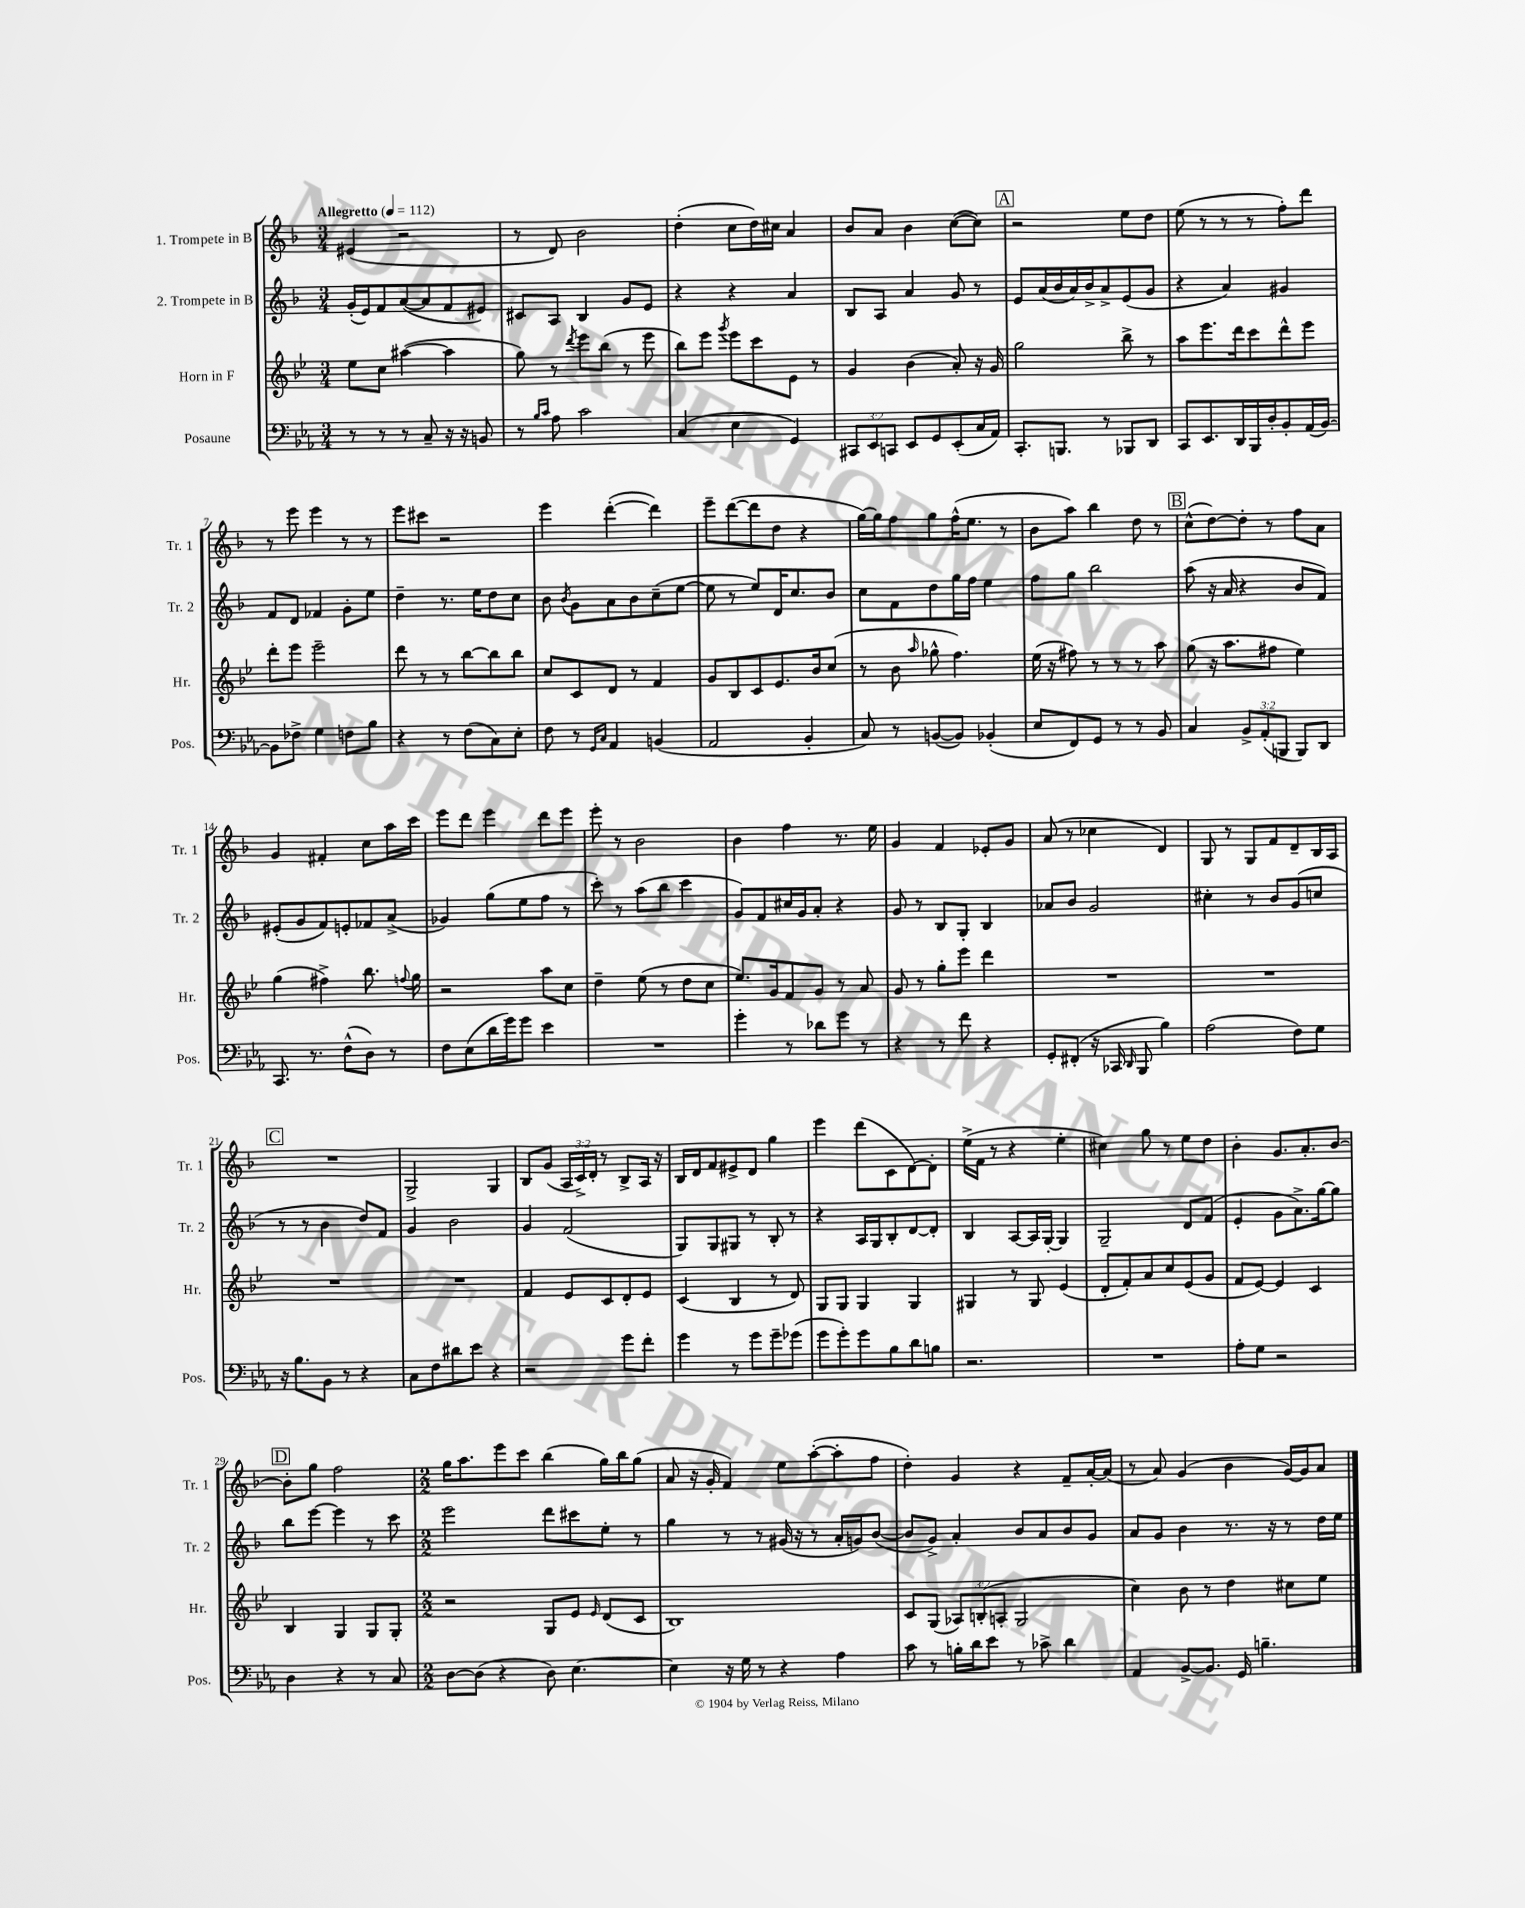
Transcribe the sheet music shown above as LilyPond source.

<<
\new StaffGroup <<
\new Staff = "s0" \with { instrumentName = "1. Trompete in B" shortInstrumentName = "Tr. 1" } {
    \clef treble \key f \major \numericTimeSignature \time 3/4 \override Staff.TupletNumber.text = #tuplet-number::calc-fraction-text \tempo "Allegretto" 4 = 112
    \autoBeamOff eis'4( r2 |
    r8 d'8) bes'2 |
    d''4-.( c''8[ d''16) cis''16] a'4 |
    bes'8[ a'8] bes'4 c''8[~( c''8]) |
    \mark \markup { \box "A" } r2 e''8[ d''8] |
    e''8( r8 r8 r8 f''8[-.) d'''8] |
    r8 e'''8 e'''4 r8 r8 |
    e'''8[ cis'''8] r2 |
    e'''4 d'''4~-.( d'''4) |
    e'''8[-- d'''8~( d'''8 d''8] r4 |
    g''16[~) g''16 f''8 g''8 f''16-^( e''8.] r8 |
    bes'8[ a''8]) bes''4 d''8 r8 |
    \mark \markup { \box "B" } c''8[-^( d''8~) d''8]-. r8 f''8[ a'8] |
    g'4 fis'4-. c''8[ a''16 c'''16] |
    e'''8[ d'''8] e'''4 d'''8[ e'''8] |
    e'''8-. r8 bes'2 |
    bes'4 f''4 r8. e''16 |
    g'4 f'4 ees'8[-. g'8] |
    a'8( r8 ces''4 d'4) |
    g8 r8 g8[ f'8 d'8-- bes16 a16] |
    \mark \markup { \box "C" } R2. |
    g2-> g4 |
    bes8[ g'8]( \tuplet 3/2 { a16[ c'16->) d'16]-. } r8 bes8[-> a16] r16 |
    bes16[ d'16 f'8 eis'8-> d'8] g''4 |
    e'''4 d'''8[( c'8 d'8~) d'8]-. |
    e''16[->( f'16] r8 r4 e''4-. |
    cis''4) g''8 r8 e''8[ d''8] |
    bes'4-. g'8.[ a'8.-. bes'8]~ |
    \mark \markup { \box "D" } bes'8[-. g''8] f''2 |
    \numericTimeSignature \time 2/2 g''16[ a''8. e'''8 c'''8] bes''4( g''16[) bes''16 g''8]( |
    a'8 r16 g'16-. f'4) e''8[ a''8~-.( a''8-. f''8] |
    d''4-.) g'4 r4 f'8[-- a'16~-. a'16]( |
    r8 a'8) g'4( bes'4 g'16[~) g'16 a'8] \bar "|." |
}
\new Staff = "s1" \with { instrumentName = "2. Trompete in B" shortInstrumentName = "Tr. 2" } {
    \clef treble \key f \major \numericTimeSignature \time 3/4
    \autoBeamOff g'16[-.( e'16) f'8 a'8~( a'8 f'8 eis'8]) |
    cis'8[ a8] bes4 g'8[ e'8] |
    r4 r4 a'4 |
    bes8[ a8] a'4 g'8 r8 |
    \mark \markup { \box "A" } e'8[ a'16( bes'16 a'16) bes'16-> a'8-> e'8( g'8] |
    r4 a'4) gis'4 |
    f'8[ d'8] fes'4 g'8[-. e''8] |
    d''4-- r8. e''16[ d''8 c''8] |
    bes'8 \acciaccatura { bes'8 } g'8[ a'8 bes'8 c''8--( e''8]~ |
    e''8 r8 e''8[) d'16 c''8. bes'8] |
    c''8[ f'8 d''8 g''16 f''16] e''4 |
    f''8[ g''8] bes''2 |
    \mark \markup { \box "B" } a''8( r16 a'16 r4 bes'8[ f'8]) |
    eis'8[-.( g'8 f'8) e'8-. fes'8 a'8]->( |
    ges'4) g''8[( e''8 f''8] r8 |
    c'''8-.) r8 a''8[( bes''8] c'''4 |
    g'8[) f'8 cis''16 g'16 a'8]-. r4 |
    g'8 r8 bes8[ g8]-. bes4 |
    aes'8[ bes'8] g'2 |
    cis''4-. r8 bes'8[ g'8( c''8] |
    \mark \markup { \box "C" } r8 r8 bes'4 d''8[) f'8] |
    g'4 bes'2 |
    g'4 f'2( |
    g8[) g8 gis8] r8 bes8-. r8 |
    r4 a16[ g16 bes8-. d'8~ d'8]-. |
    bes4 a8[~ a16 g16]~-. g4 |
    g2-- d'8[ f'8]( |
    e'4-. g'8[ a'8.->) g''16~ g''8] |
    \mark \markup { \box "D" } bes''8[ e'''8]~ e'''4 r8 c'''8 |
    \numericTimeSignature \time 2/2 e'''2 d'''8[ cis'''8 e''8]-. r8 |
    g''4 r8 r8 gis'16( r16 r8 a'16[-. g'16) bes'8]~( |
    bes'8[ g'8]->) a'4-. bes'8[ a'8 bes'8 g'8] |
    a'8[ g'8] bes'4 r8. r16 r8 d''16[ e''16] \bar "|." |
}
\new Staff = "s2" \with { instrumentName = "Horn in F" shortInstrumentName = "Hr." } {
    \clef treble \key bes \major \numericTimeSignature \time 3/4 \override Staff.TupletNumber.text = #tuplet-number::calc-fraction-text
    \autoBeamOff ees''8[ c''8] ais''4~( ais''4 |
    g''8) r8 \acciaccatura { d'''8 } ees'''8[ bes''8]( r8 ees'''8 |
    bes''8[) ees'''8] \acciaccatura { g'''8 } ees'''8[ c'''8 ees'8] r8 |
    g'4 bes'4( a'8-.) r16 g'16 |
    \mark \markup { \box "A" } g''2 bes''8-> r8 |
    a''8[ ees'''8. d'''16 c'''8 d'''8-^ ees'''8] |
    d'''8[-. ees'''8] ees'''2-- |
    d'''8 r8 r8 bes''8[~ bes''8 bes''8] |
    c''8[ c'8 d'8] r8 f'4 |
    g'8[ bes8 c'8 ees'8. bes'16 c''8]( |
    r8 bes'8 \grace { a''16 } ges''8-^ f''4.) |
    ees''16( r16 fis''8) r8 r8 r8 a''8 |
    \mark \markup { \box "B" } g''8( r16 a''8.[ fis''8] ees''4) |
    g''4( fis''4->) bes''8. \appoggiatura { f''8 } g''16 |
    r2 a''8[ c''8] |
    d''4-- ees''8( r8 d''8[ c''8] |
    ees''8.[) g'16 f'8 g'8] r8 a'8 |
    g'8 r8 g''8[-. ees'''8] d'''4 |
    R2. |
    R2. |
    \mark \markup { \box "C" } R2. |
    R2. |
    f'4 ees'8[ c'8 d'8-. ees'8] |
    c'4( bes4 r8 d'8) |
    g8[ g8] g4 g4 |
    gis4 r8 gis8 ees'4( |
    d'8[-. f'8-.) a'8 c''8 ees'8( g'8] |
    f'8[ ees'8]~) ees'4 c'4 |
    \mark \markup { \box "D" } bes4 g4 g8[ g8]-. |
    \numericTimeSignature \time 2/2 r2 g8[ ees'8] \grace { ees'16 } d'8[( c'8] |
    bes1) |
    c'8[ g8]( \tuplet 3/2 { aes8[) b8-.( a8]-. } g2 |
    c''4) bes'8 r8 d''4 cis''8[ ees''8] \bar "|." |
}
\new Staff = "s3" \with { instrumentName = "Posaune" shortInstrumentName = "Pos." } {
    \clef bass \key ees \major \numericTimeSignature \time 3/4 \override Staff.TupletNumber.text = #tuplet-number::calc-fraction-text
    \autoBeamOff r8 r8 r8 c8-- r16 r16 b,8 |
    r8 \grace { bes16[ c'16] } aes8 c'2 |
    c4( ees4 g,4) |
    \tuplet 3/2 { cis,8[ ees,8 c,8] } ees,8[ g,8 ees,8-.( c16 aes,16]) |
    \mark \markup { \box "A" } c,8.[-. b,,8.] r8 bes,,8[ d,8] |
    c,8[ ees,8. d,16 bes,,16 d16-. bes,8-. aes,16( bes,16]~) |
    bes,8[ fes8]-> g4 f8[ bes8] |
    r4 r8 f8[( c8) ees8]-. |
    f8 r8 \grace { g,16[ c16] } aes,4 b,4( |
    aes,2 bes,4-. |
    c8) r8 b,8[~( b,8]) bes,4-.( |
    ees8[ f,8) g,8] r8 r8 bes,8 |
    \mark \markup { \box "B" } c4 \tuplet 3/2 { bes,8[-> aes,8-.( b,,8] } b,,8[) d,8] |
    c,8. r8. f8[-^( d8]) r8 |
    f8[ ees8( d'16 g'16) g'8] ees'4 |
    R2. |
    g'4-. r8 des'8[ g'8] r8 |
    r4 r8 f'8 r4 |
    g,8[-. fis,8]-.( r16 ces,16 \grace { d,16 } bes,,8 bes4) |
    aes2( f8[) g8] |
    \mark \markup { \box "C" } r16 bes8.[ bes,8] r8 r4 |
    c8[ f8 dis'8 ees'8] r4 |
    r2 g'8[ f'8]-. |
    g'4 r8 g'8[ g'8-- ges'8]( |
    g'8[ g'8-.) g'8 bes8 d'8 b8] |
    r2. |
    R2. |
    aes8[-. g8] r2 |
    \mark \markup { \box "D" } d4 r4 r8 c8 |
    \numericTimeSignature \time 2/2 d8[~ d8]( r4 d8) ees4.~ |
    ees4 r16 g16 r8 r4 aes4 |
    c'8 r8 b16[-. d'16 ees'8] r8 ces'8-> d'4 |
    aes,4 bes,8[~-> bes,8.] g,16 b4.-- \bar "|." |
}
>>
>>
